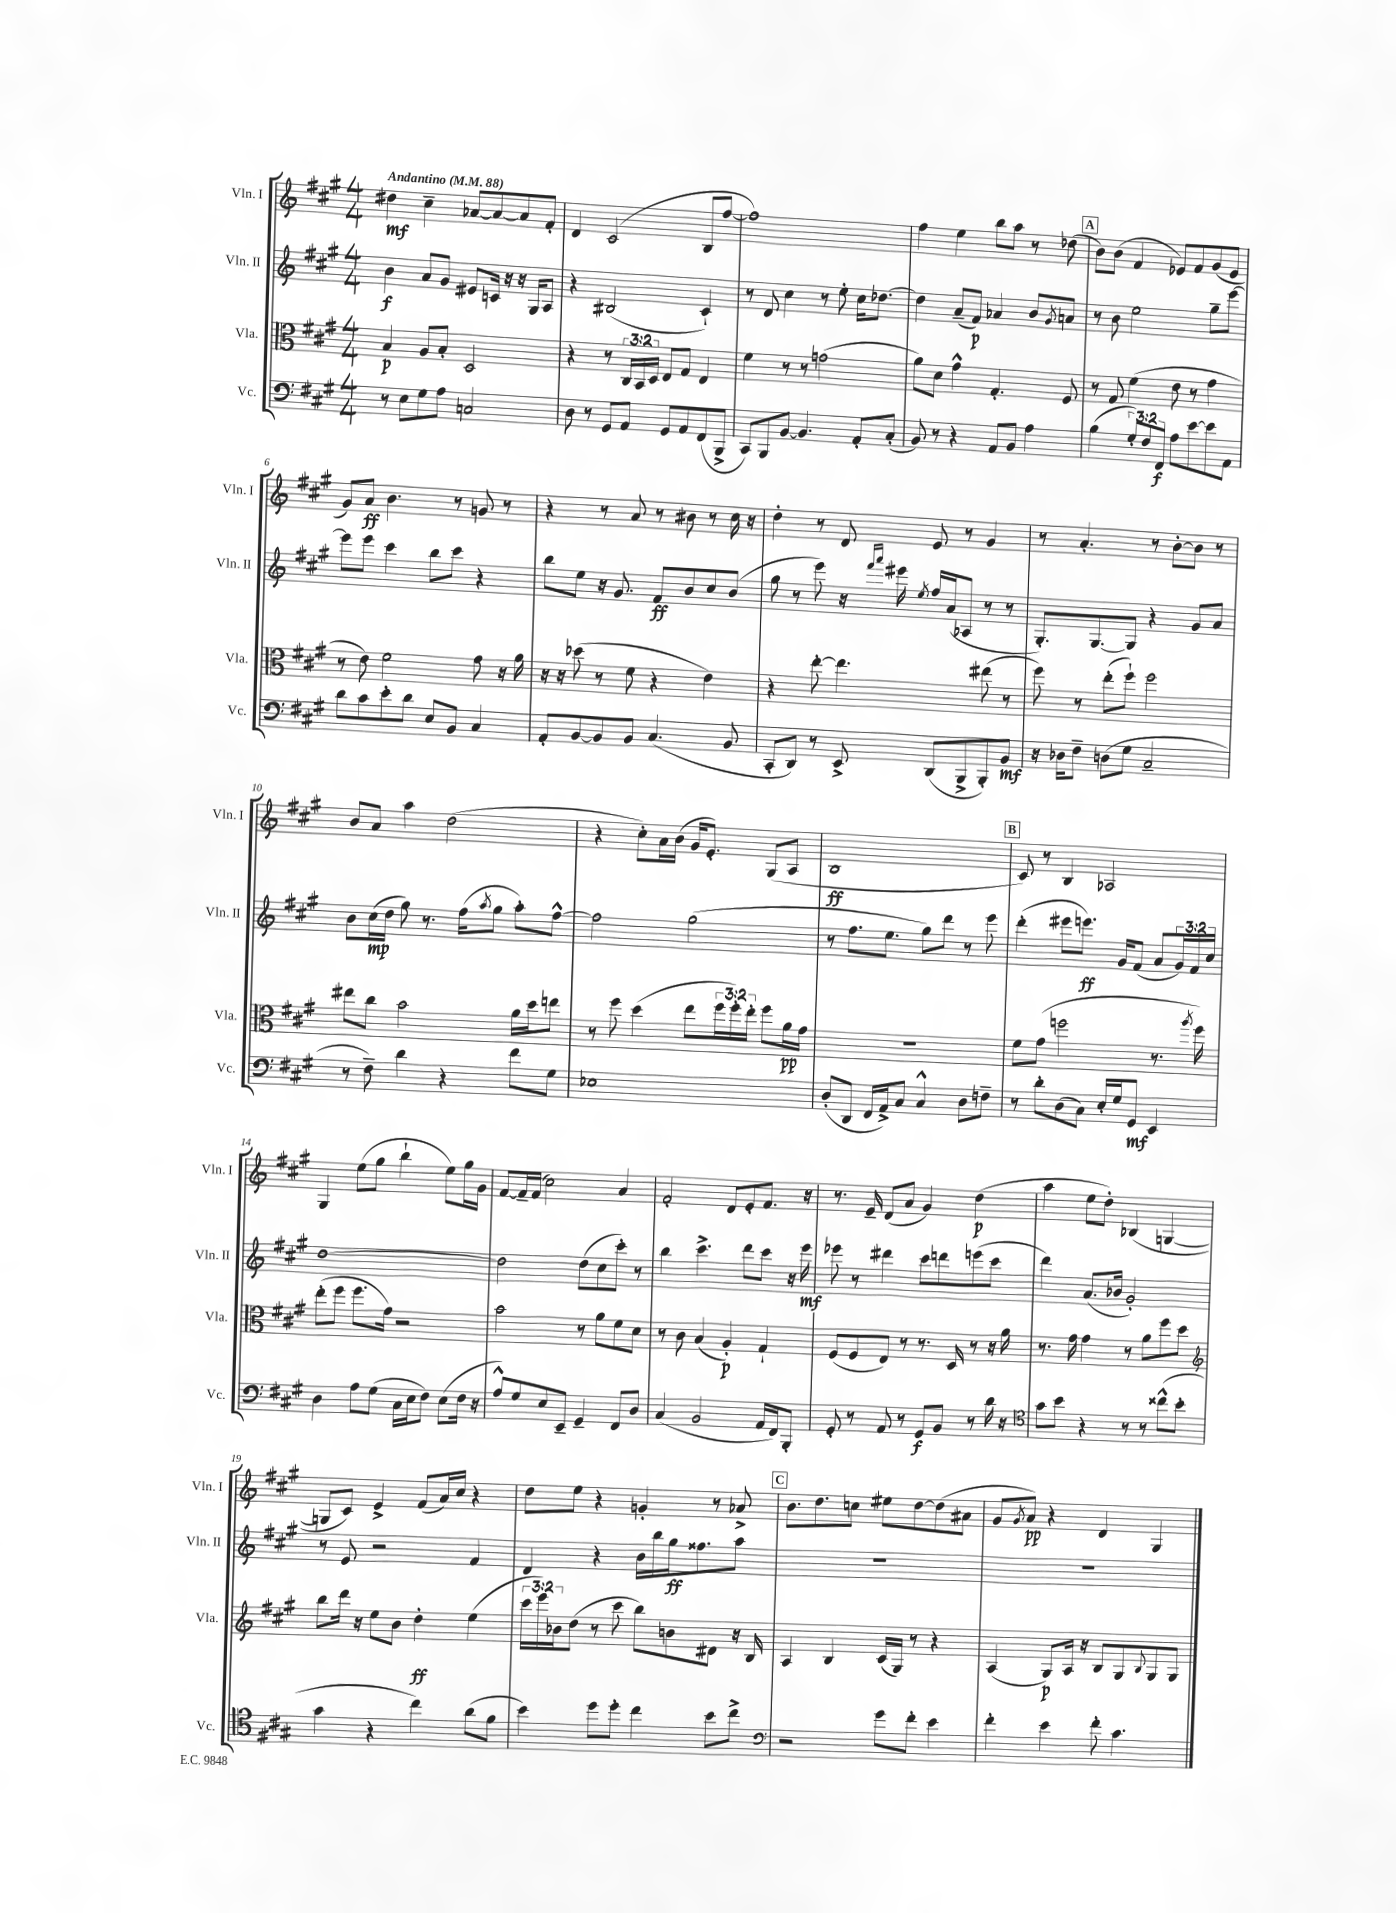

**kern	**kern	**kern	**kern
*staff4	*staff3	*staff2	*staff1
*clefF4	*clefC3	*clefG2	*clefG2
*k[f#c#g#]	*k[f#c#g#]	*k[f#c#g#]	*k[f#c#g#]
*M4/4	*M4/4	*M4/4	*M4/4
*MM88	*MM88	*MM88	*MM88
8r	4B	4b	4dd#
8E	.	.	.
8G#	8A	8a	4cc#~
8A	8B'	8g#	.
2C	2D	8e#	[8a-
.	.	16c	8a-_
.	.	16r	.
.	.	16r	8a-]
.	.	16G#	.
.	.	8A	8f#'
=	=	=	=
8D	4r	4r	4d
8r	.	.	.
8GG#	8r	(2B#	(2c#
8AA	24C#	.	.
.	24BB	.	.
.	24D	.	.
8GG#	8E	.	.
8AA	8G#	.	.
(8FF#	4E	4c#`)	8B
8BBB^	.	.	[8ff#
=	=	=	=
8CC#)	4f#	8r	1ff#])
8BBB	.	8d	.
[8BB	8r	4cc#	.
4.BB]	8r	.	.
.	(2g	8r	.
.	.	8ee'	.
8AA'	.	16cc#	.
.	.	[8.dd-	.
(8C#'	.	.	.
=	=	=	=
8BB)	8a)	4dd-]	4ff#
8r	8d	.	.
4r	4g#^^	(8a~	4ee
.	.	8f#)	.
8AA	4.G#'	4a-	8bb
8BB	.	.	8aa
4A	.	8b	8r
.	.	8qg#	.
.	8F#	8a	(8dd-
=	=	=	=
(4B	8r	8r	8b)
.	8G#	8b	(8b
12G#')	(4f#	2ee	4f#
12F#	.	.	.
12FF#	.	.	.
8A	8e	.	8e-)
[8e	8r	.	8f#
8e]	4g#	8gg#~	(8g#
8AA	.	[8eee	8e-
=	=	=	=
8d	8r	8eee]	8g#)
8c#	8e)	8eee	8a
8e'	2f#	4ccc#	4.b
8d	.	.	.
8E	.	8bb	.
8BB	.	8ccc#	8r
4C#	8g#	4r	8g
.	16r	.	8r
.	16a	.	.
=	=	=	=
8AA'	16r	8bb	4r
.	16r	.	.
[8BB	(8dd-	8ee	.
8BB]	8r	16r	8r
.	.	8.g#	.
8BB	8f#	.	8a
(4.C#	4r	8f#	8r
.	.	8b	8b#
.	4e)	8cc#	8r
8BB	.	(8b	16cc#
.	.	.	16r
=	=	=	=
8CC#'	4r	8gg#	4dd'
8DD)	.	8r	.
8r	[8ee'	8eee)	8r
8EE^	4.ee]	16r	8d
.	.	16qqfff#	.
.	.	16qqaaa	.
.	.	16eee#	.
.	.	8qee	.
(8DD	.	16ff#	8e
.	.	(16a	.
8BBB^	.	8A-	8r
8BBB')	(8ee#	8r	4g#
8BB	8r	8r	.
=	=	=	=
16r	8ff#)	8.G#')	8r
16D-	.	.	.
8F#~	8r	.	4.a'
.	.	[8.G#	.
(8D	(8ee'	.	.
8G#	8ff#`)	8G#]	.
2C#~	2ff#	4r	8r
.	.	.	[8b'
.	.	8g#	8b]
.	.	8a	8r
=	=	=	=
8r	8ee#	8b	8b
8F#~)	8cc#	(16cc#	8a
.	.	16dd	.
4d	2b	8gg#)	4aa
.	.	8.r	.
4r	.	.	(2dd
.	.	(16ff#	.
.	.	8qaa	.
.	.	8gg#	.
8f#	16a	8aa')	.
.	16dd	.	.
8G#	8ee	[8ff#^^	.
=	=	=	=
1E-	8r	2ff#]	4r
.	8ff#	.	.
.	(4dd	.	8cc#')
.	.	.	16a
.	.	.	(16b
.	8ee	(2gg#	16g#
.	.	.	8.e')
.	24ff#	.	.
.	24ff#')	.	.
.	24ee'	.	.
.	8ff#	.	(8G#
.	16a	.	8A
.	16g#	.	.
=	=	=	=
(8D'	1r	8r	1B
8DD	.	8.ff#	.
16FF#	.	.	.
16AA^)	.	8.ee	.
8C#	.	.	.
4C#^^	.	8gg#)	.
.	.	8ddd	.
8D	.	8r	.
8F~	.	8eee	.
=	=	=	=
8r	8f#	(4ddd'	8c#)
8d'	(8g#	.	8r
(8D	2ff	8eee#	4B
8C#)	.	8.eee)	.
16E'	.	.	2A-
16G#	.	16g#	.
8GG#	.	(8f#	.
4EE	8.r	8a	.
.	.	24g#)	.
.	.	24f#	.
.	8qaa	.	.
.	16ff)	.	.
.	.	24cc#	.
=	=	=	=
4D	(8ee'	[1dd	4G#
.	8ff#	.	.
8A	8.ff#	.	(8ee
(8G#	.	.	8gg#
.	16g#)	.	.
16C#	2r	.	4bb`
16E	.	.	.
8F#)	.	.	.
(8E	.	.	8ee)
16F#	.	.	16gg#
16r	.	.	16g#
=	=	=	=
8A^^)	2b	2dd]	[8f#
8G#	.	.	16f#~]
.	.	.	(16f#
8E	.	.	2cc#)
8EE~	.	.	.
4GG#~	8r	(8dd	.
.	8a	8cc#	.
8FF#	8f#	8ccc#')	4a
8D	8d	8r	.
=	=	=	=
(4C#	8r	4bb	2f#'
.	8c#	.	.
2BB	(4B	4.ccc#^	.
.	4A')	.	8d
.	.	8ddd	8e'
16AA	4G#`	8ccc#	8.f#
16FF#)	.	.	.
8BBB'	.	16r	.
.	.	16eee	16r
=	=	=	=
8GG#'	(8F#	8eee-	8.r
8r	8F#	8r	.
.	.	.	16e~
8AA	8E)	4ddd#	(8d
8r	8r	.	8a
8GG#	8.r	8ccc#	4g#)
8BB	.	8ddd	.
.	16D	.	.
8r	8r	(8eee	(4dd
16d	16r	8ccc#	.
16r	16a	.	.
=	=	=	=
*clefC4	*	*	*
8g#	8.r	4ddd)	4aa
8b	.	.	.
.	16g#	.	.
4r	4g#	(8.a	8ee
.	.	.	8dd')
.	.	16b-	.
8r	8r	2g#')	(4B-
8r	8a	.	.
(8cc##^^	8ff#	.	[4G
8b'	8dd	.	.
=	=	=	=
*	*clefG2	*	*
4g#	8bb	8r	8G]
.	16ddd	8e	8c#)
.	16r	.	.
4r	8ee	2r	4e^
.	8b	.	.
4cc#)	4dd'	.	(8f#
.	.	.	16a)
.	.	.	16cc#
(8a	(4ee	4f#	4r
8f#	.	.	.
=	=	=	=
4b)	24ccc#	4d	8dd
.	24eee)	.	.
.	24b-	.	.
.	(8dd	.	8ee
8dd	8r	4r	4r
8dd'	8ccc#	.	.
4cc#	8bb)	16b	4g'
.	.	16bb	.
.	8b	16gg#	.
.	.	8.ff##	.
8b	8d#	.	8r
8cc#^	16r	8aa	8a-^
.	16B	.	.
=	=	=	=
*clefF4	*	*	*
2r	4A	1r	8.b
.	.	.	8.dd
.	4B	.	.
.	.	.	8cc
8g#	(16c#	.	8ee#
.	16G#)	.	.
8f#'	8r	.	[8dd
4e	4r	.	(8dd]
.	.	.	8a#
=	=	=	=
4f#'	(4A	1r	8g#
.	.	.	8qg#
.	.	.	8a)
4e	8G#)	.	4r
.	16A	.	.
.	16r	.	.
8f#'	8B	.	4d
4.c#	8G#	.	.
.	8qqB	.	.
.	8G#	.	4G#
.	8G#	.	.
==	==	==	==
*-	*-	*-	*-
